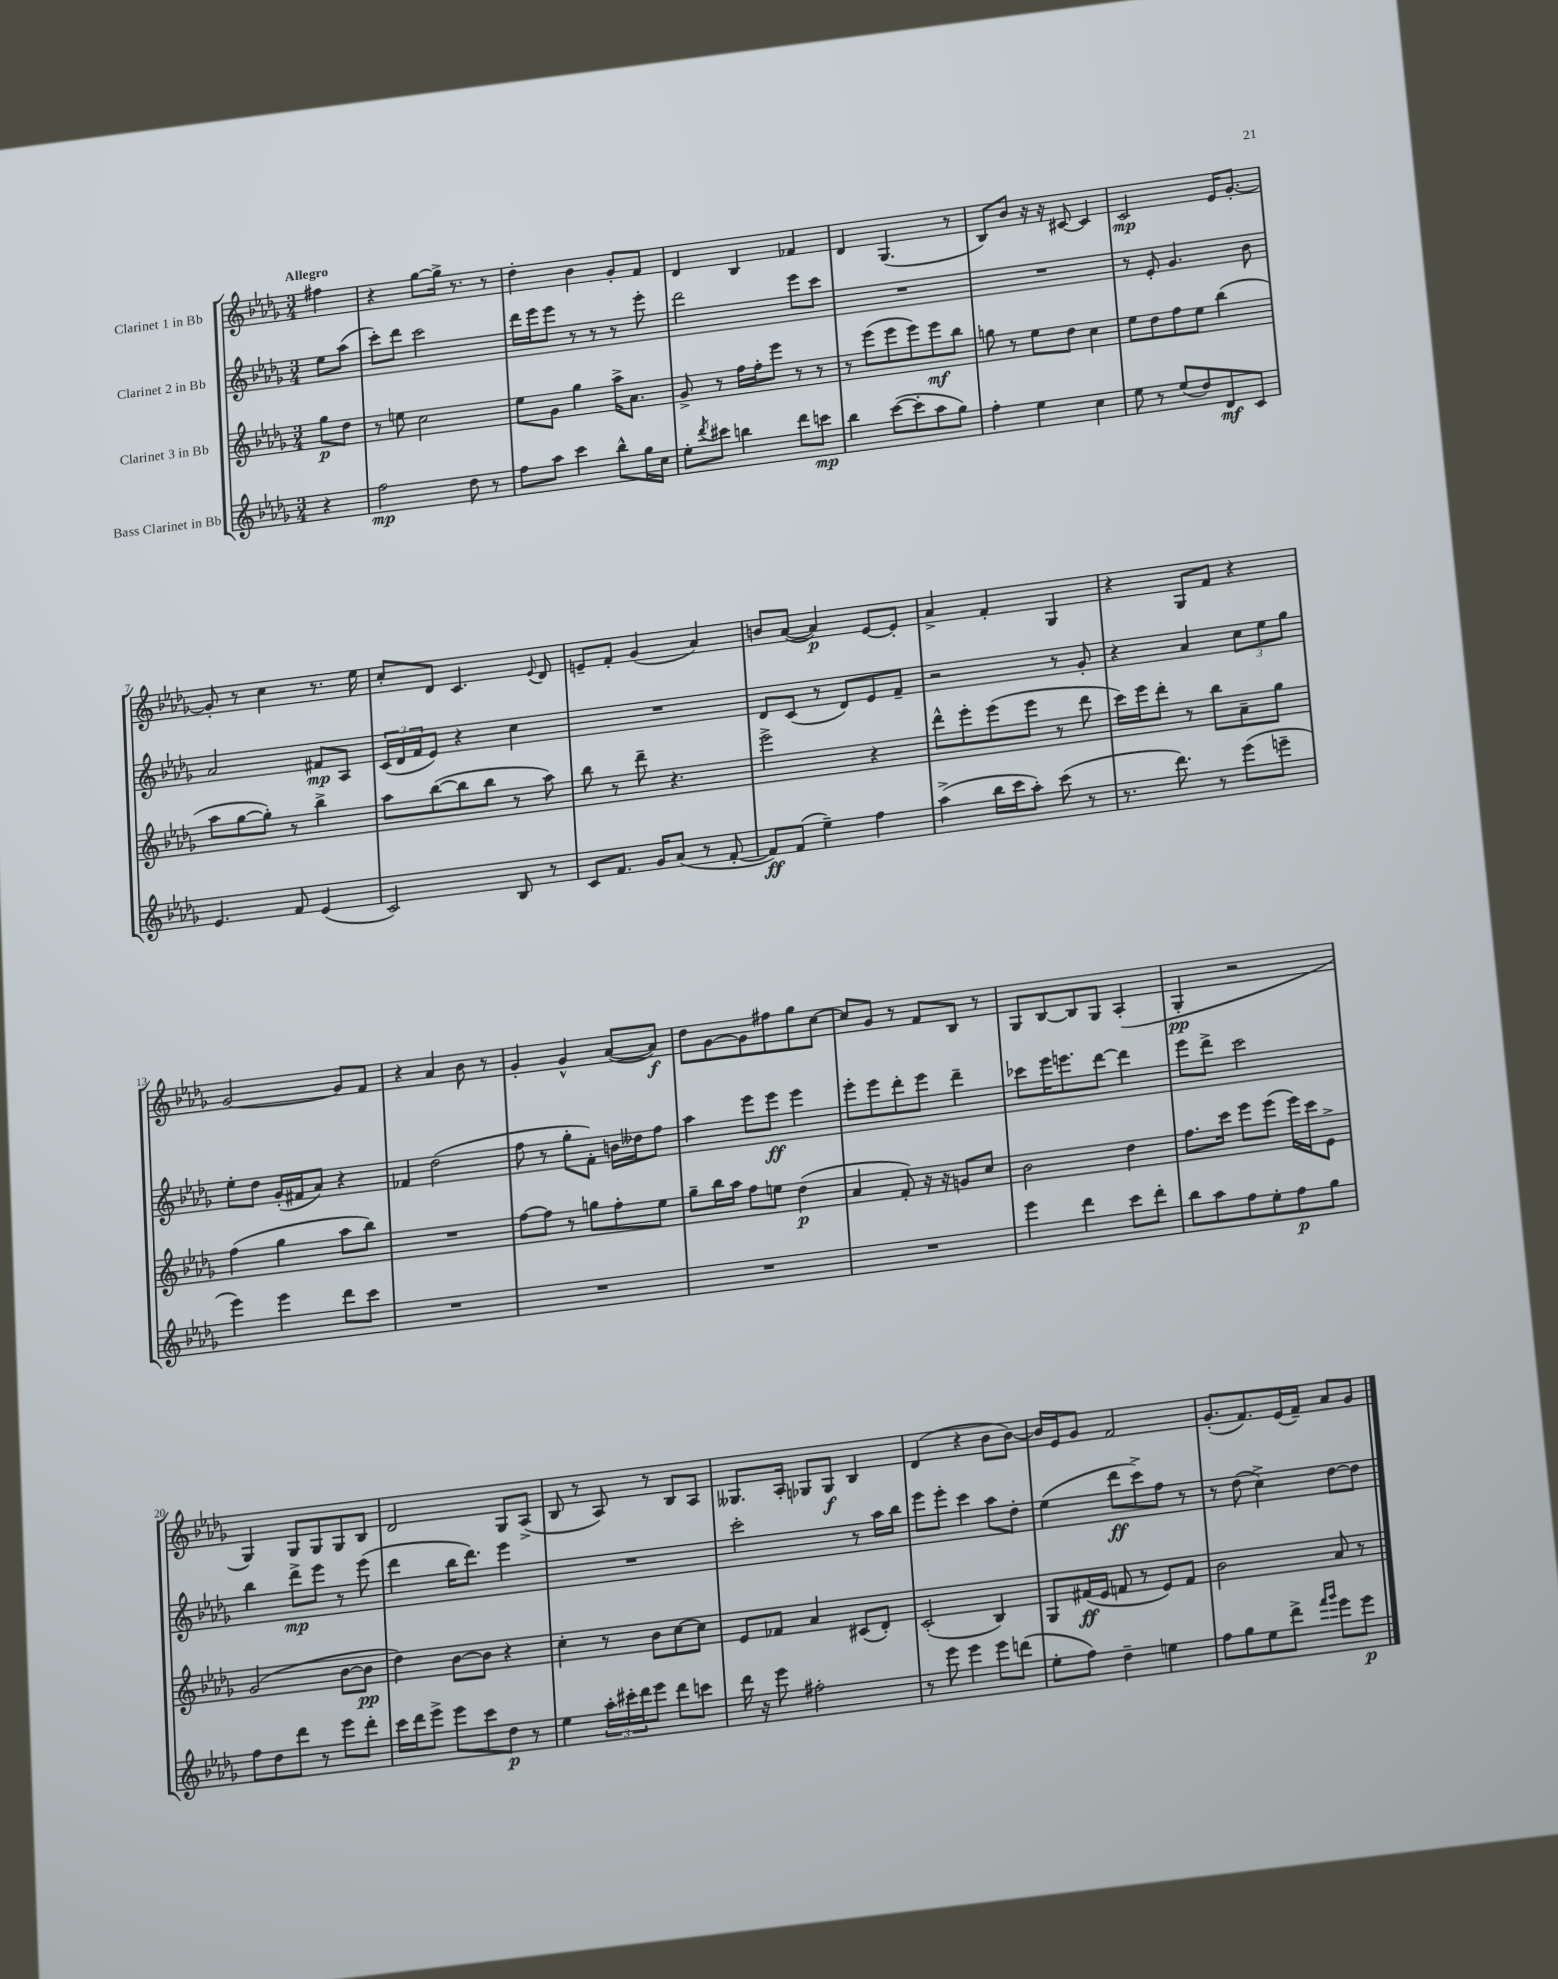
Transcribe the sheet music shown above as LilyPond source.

<<
\new StaffGroup <<
\new Staff = "s0" \with { instrumentName = "Clarinet 1 in Bb" } {
    \clef treble \key des \major \numericTimeSignature \time 3/4 \partial 4 \tempo "Allegro"
    fis''4 |
    r4 ges''8~ ges''16-> r8. r8 |
    des''4-. bes'4 ges'8-. f'8 |
    des'4 bes4 fes'4 |
    des'4 ges4.( r8 |
    bes8) bes'8 r16 r16 cis'8~ cis'4 |
    c'2\mp ees'16 ges'8.~-. |
    ges'8-. r8 c''4 r8. ees''16 |
    c''8-. des'8 c'4. \appoggiatura { ees'8 } des'8 |
    e'8-- f'8-. ges'4( aes'4) |
    b'8 aes'8~( aes'4\p) ees'8~ ees'8-. |
    aes'4-> f'4-. ges4 |
    r4 ges8 f'8 r4 |
    ges'2~ ges'8 f'8 |
    r4 aes'4 bes'8 r8 |
    ges'4-. ges'4-^ aes'8~( aes'8\f) |
    des''8 ges'8~ ges'8 fis''8 ges''8 c''8~ |
    c''8 ges'8 r8 f'8 bes8 r8 |
    ges8 bes8~ bes8 ges8 aes4-.( |
    ges4-.\pp r2 |
    ges4) ges8 ges8 ges8 bes8 |
    des'2 ges8 aes8->( |
    bes8 r8 aes8) r8 bes8 aes8 |
    geses8. aes16-. ges8 ges8\f bes4 |
    des'4( r4 bes'8 bes'8~) |
    bes'16 ees'16 ges'8 f'2 |
    ges'8.-.( f'8.) ees'16( f'16--) aes'8 ges'8 \bar "|." |
}
\new Staff = "s1" \with { instrumentName = "Clarinet 2 in Bb" } {
    \clef treble \key des \major \numericTimeSignature \time 3/4 \partial 4
    ees''8 aes''8( |
    c'''8-.) des'''8 c'''2 |
    des'''16 ees'''16 ees'''8 r8 r8 r8 ees'''8-. |
    des'''2 ees'''8 c'''8 |
    R2. |
    R2. |
    r8 ees'8-. ges'4. bes'8 |
    aes'2 fis'8\mp aes8 |
    \tuplet 3/2 { c'16( des'16 f'16 } ees'8) r4 c''4 |
    R2. |
    des'8 c'8( r8 des'8) ees'8 f'8-- |
    r2 r8 ges'8-. |
    r4 aes'4 \tuplet 3/2 { c''8 ees''8 ges''8 } |
    ees''8-. des''8 ges'16-.( fis'16 aes'8) r4 |
    fes'4 des''2( |
    f''8 r8 ges''8-. f'8-.) b'16 deses''16 f''8 |
    aes''4 ees'''8 ees'''8\ff ees'''4 |
    ees'''8-. ees'''8 des'''8-. ees'''8 des'''4-- |
    ces'''8 ees'''16 e'''8. des'''8~ des'''4 |
    ees'''8 des'''8-> c'''2 |
    bes''4 des'''8->\mp ees'''8 r8 ees'''8( |
    des'''4 bes''16 des'''8.) ees'''4 |
    R2. |
    c'''2-. r8 aes''16 bes''16 |
    ees'''8 ees'''8-. c'''4 aes''8 des''8-. |
    ees''4( des'''8\ff c'''8->) f''8 r8 |
    r8 des''8( c''4->) des''8~ des''8 \bar "|." |
}
\new Staff = "s2" \with { instrumentName = "Clarinet 3 in Bb" } {
    \clef treble \key des \major \numericTimeSignature \time 3/4 \partial 4
    ges''8\p des''8 |
    r8 e''8 c''2 |
    ees''8 ges'8 ges''4 aes''16-> aes'8. |
    ges'8-> r8 f''16 f''16-. ees'''8 r8 r8 |
    r8 ees'''8( ees'''8 ees'''8) ees'''8\mf bes''8 |
    g''8 r8 ees''8 des''8 c''4 |
    ees''8 des''8 f''8 ees''8 bes''4( |
    aes''8 ges''8~ ges''8-.) r8 bes''4-> |
    aes''8 bes''8~( bes''8 bes''8 r8 aes''8) |
    bes''8 r8 des'''8-- r4. |
    ees'''2-> r4 |
    des'''8-^ ees'''8-. ees'''8( ees'''8 r8 des'''8 |
    c'''16) ees'''16 des'''8-. r8 bes''8 aes'8-- ges''8 |
    f''4( ges''4 aes''8 bes''8) |
    R2. |
    f''8~ f''8 r8 g''8 f''8-. ees''8 |
    ges''8-- bes''16 aes''16 f''8 e''8 des''4\p( |
    aes'4 f'8-.) r16 r16 g'8 c''8 |
    bes'2 des''4 |
    f''8. c'''16 ees'''8 ees'''8( ees'''16) c'''16 ees'8-> |
    ges'2( bes'8~ bes'8\pp |
    des''4) bes'8~ bes'8 r4 |
    c''4-. r8 bes'8 c''8~ c''8 |
    ees'8 fes'8 aes'4 cis'8( des'8-.) |
    c'2-.( bes4) |
    ges8 fis'16\ff( ees'16 f'8 r8 ees'8) f'8 |
    bes'2 aes'8 r8 \bar "|." |
}
\new Staff = "s3" \with { instrumentName = "Bass Clarinet in Bb" } {
    \clef treble \key des \major \numericTimeSignature \time 3/4 \partial 4
    r4 |
    f''2\mp des''8 r8 |
    f''8 aes''8 c'''4 bes''8-^ ges''16 c''16 |
    ees''8-. \acciaccatura { des'''8 } cis'''8 b''4 des'''8 c'''8\mp |
    bes''4 c'''8~( c'''8-. aes''8 ges''8) |
    f''4-. ees''4 c''4 |
    ees''8 r8 ees''8( des''8) des'8\mf c'8 |
    ees'4. f'8 ees'4( |
    c'2) bes8 r8 |
    c'8 f'8. ges'16 aes'8( r8 f'8~-. |
    f'8\ff) f'8( ees''4--) f''4 |
    aes''4->( bes''16 c'''16 aes''8-.) c'''8( r8 |
    r8. des'''8.) r8 ees'''8( e'''8-- |
    ees'''4) ees'''4 des'''8 c'''8 |
    R2. |
    R2. |
    R2. |
    R2. |
    ees'''4 des'''4 c'''8 des'''8-. |
    bes''8 aes''8 f''8 ees''8-. f''8\p ges''8 |
    f''8 des''8 des'''8 r8 ees'''8 des'''8-. |
    c'''16 des'''16 ees'''8-> ees'''8 c'''8 des''8\p r8 |
    ees''4 \tuplet 3/2 { aes''16-. cis'''16-. des'''16 } ees'''8 des'''8 c'''8 |
    des'''16 r16 ees'''8 fis''2-. |
    r8 ees'''8 ees'''4 ees'''8 d'''8( |
    ees''8-. f''8) des''4-- e''4 |
    f''8 ges''8 ees''8 des'''8-> \grace { f'''16 ges'''16 } ees'''8 ees'''8\p \bar "|." |
}
>>
>>
